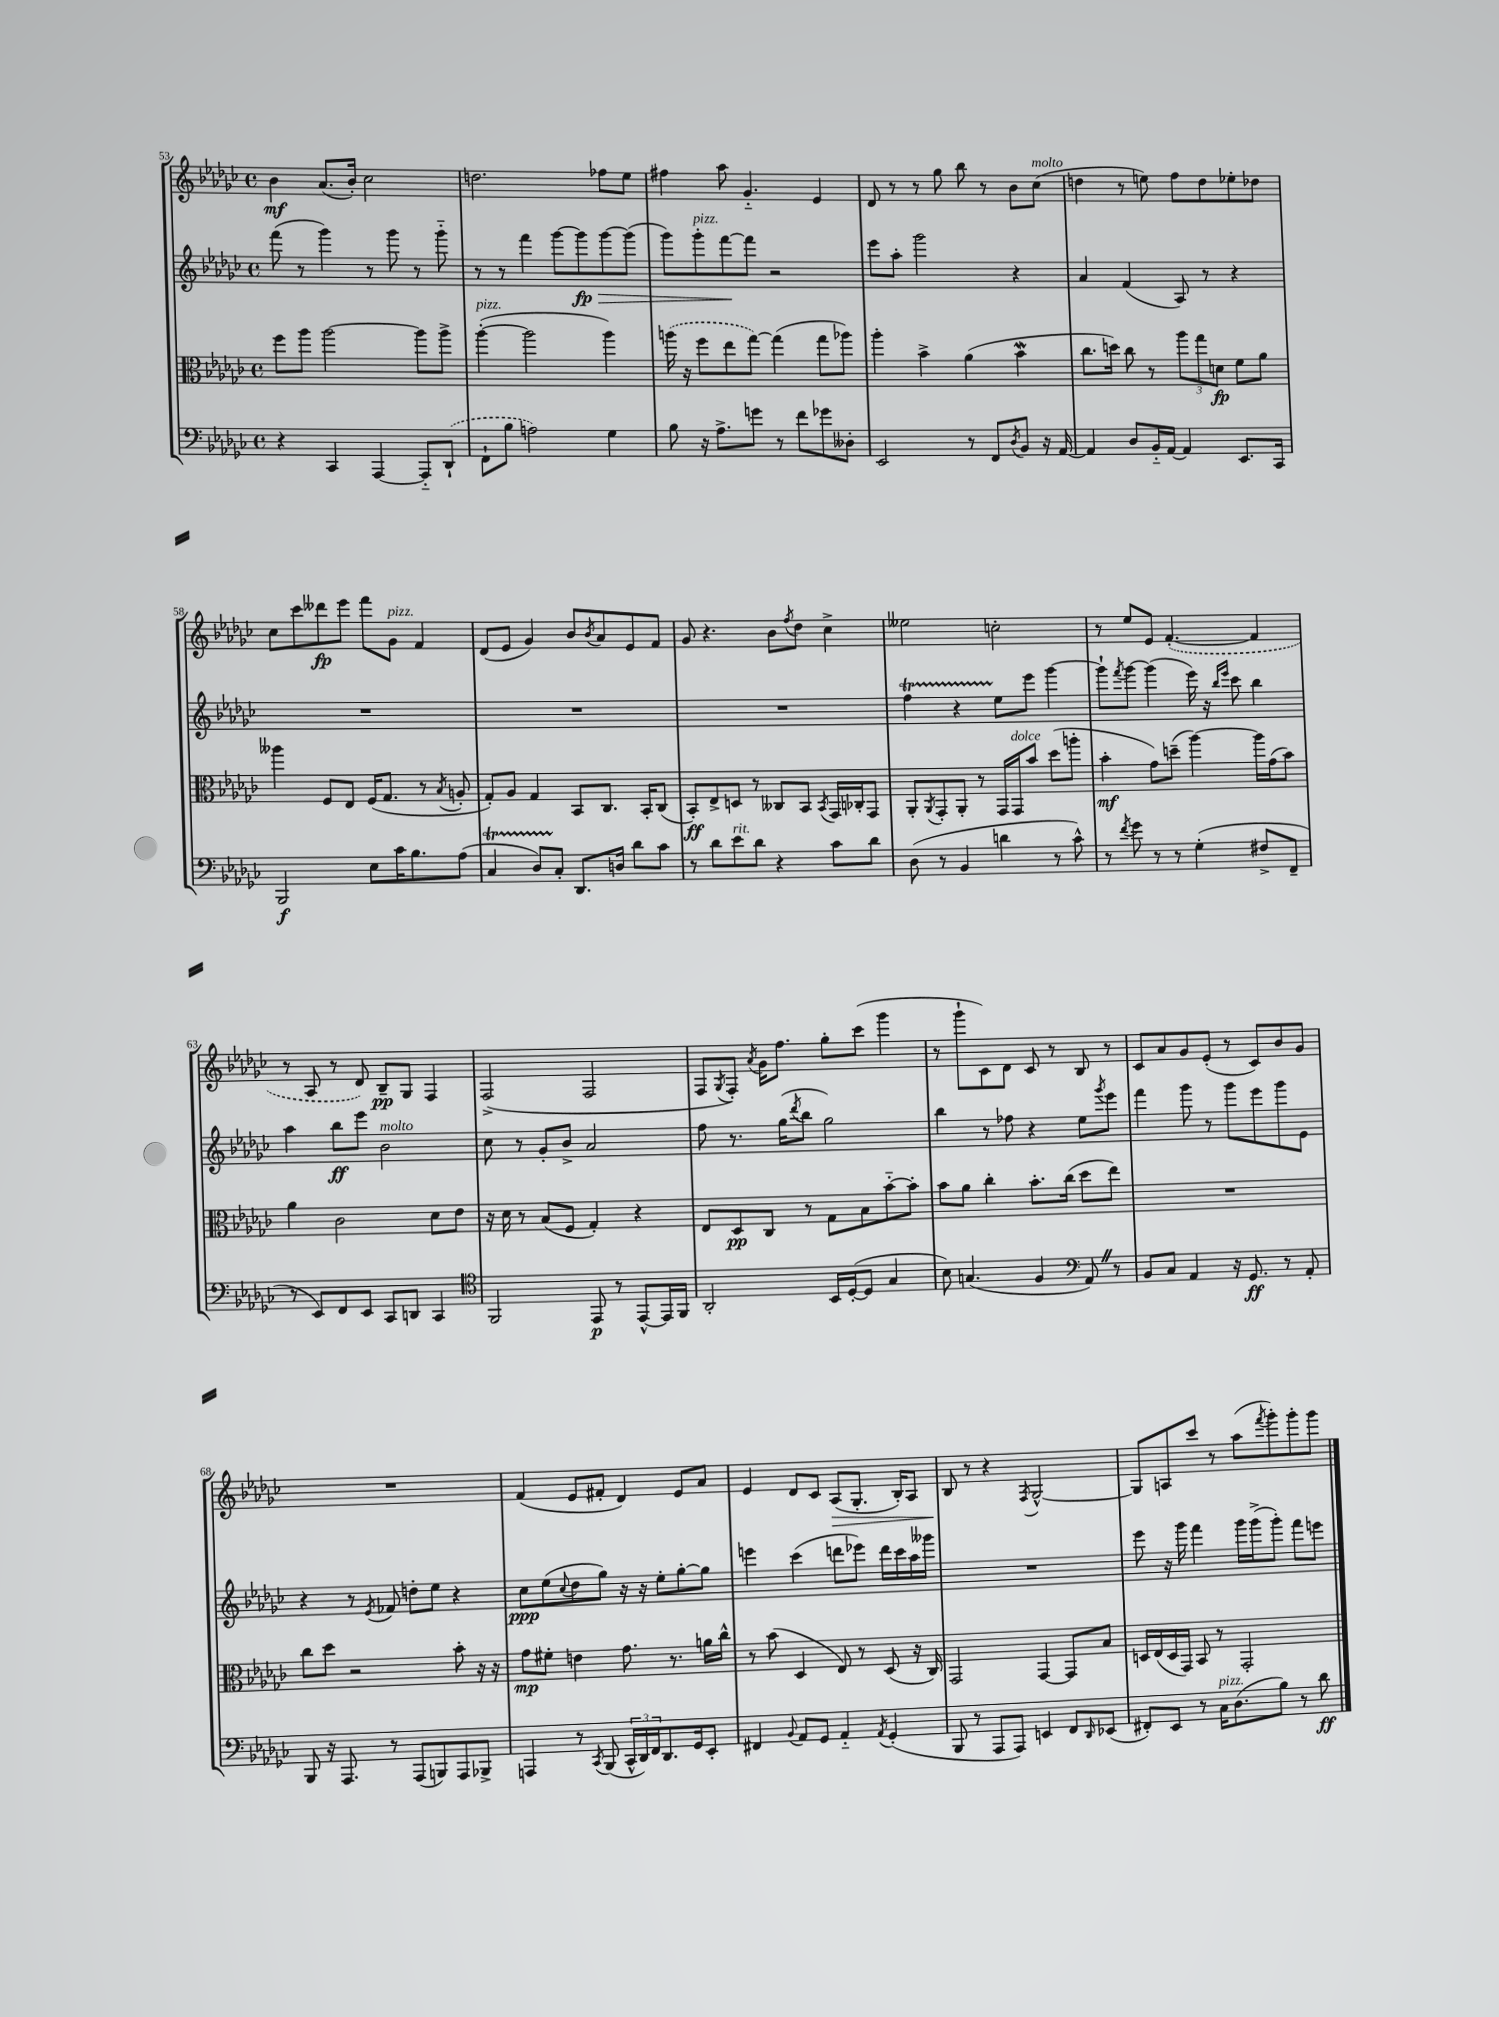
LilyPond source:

<<
\new StaffGroup <<
\new Staff = "s0" {
    \clef treble \key ges \major \defaultTimeSignature \time 4/4
    bes'4\mf aes'8.( bes'16-.) ces''2 |
    d''2. fes''8 ees''8 |
    fis''4 aes''8 ges'4.-_ ees'4 |
    des'8 r8 r8 ges''8 bes''8 r8 bes'8 ces''8^\markup { \italic "molto" }( |
    d''4 r8 e''8) f''8 d''8 ees''8-. des''8 |
    ces''8 ces'''8 deses'''8\fp ees'''8 f'''8 ges'8^\markup { \italic "pizz." } f'4 |
    des'8( ees'8 ges'4) bes'8 \acciaccatura { bes'8 } aes'8 ees'8 f'8 |
    ges'8 r4. bes'8 \acciaccatura { f''8 } des''8 ces''4-> |
    eeses''2 c''2-. |
    r8 ees''8 ees'8 \once \slurDashed f'4.~-.( f'4 |
    r8 aes8 r8 des'8) bes8--\pp ges8 f4 |
    f2->( f2 |
    f8 \acciaccatura { ges8 } f8-.) \acciaccatura { aes'8 } ges'16 f''8. ges''8-. ces'''8( ges'''4 |
    r8 ges'''8-! ces'8) des'8 ces'8 r8 bes8 r8 |
    ces'8 aes'8 ges'8 ees'8-.( r8 ces'8) bes'8 ges'8 |
    R1 |
    f'4( ees'8 fis'8-. des'4) ees'8 aes'8 |
    ees'4 des'8 ces'8 aes8\>( ges8.-. bes16-.) aes8 |
    bes8\! r8 r4 \acciaccatura { f8 } ges2~-^ |
    ges8 a8 ces'''8 r8 aes''8( \acciaccatura { f'''8 } ges'''8-.) ges'''8-. ges'''8 \bar "|." |
}
\new Staff = "s1" {
    \clef treble \key ges \major \defaultTimeSignature \time 4/4
    f'''8( r8 ges'''4) r8 ges'''8 r8 ges'''8-_ |
    r8 r8 f'''4 ges'''8~ ges'''8\fp\> ges'''8~ ges'''8( |
    ges'''8) ges'''8-.^\markup { \italic "pizz." } f'''8~\! f'''8 r2 |
    ees'''8 aes''8-. ges'''2 r4 |
    aes'4 f'4( aes8) r8 r4 |
    R1 |
    R1 |
    R1 |
    f''4\startTrillSpan r4 ees''8\stopTrillSpan ees'''8 ges'''4~ |
    ges'''8-! \acciaccatura { f'''8 } ges'''8~ ges'''4( ees'''16) r16 \grace { bes''16 ees'''16 } ces'''8 bes''4 |
    aes''4 bes''8\ff ees'''8 bes'2^\markup { \italic "molto" } |
    ces''8 r8 ges'8-. bes'8-> aes'2 |
    f''8 r8. ges''16( \acciaccatura { des'''8 } bes''8 ges''2) |
    bes''4 r8 fes''8 r4 ees''8 \acciaccatura { ges'''8 } ees'''8 |
    f'''4 ges'''8 r8 ges'''8 ees'''8 ges'''8 ees'8 |
    r4 r8 \acciaccatura { ees'8 } fes'8 d''8-. ees''8 r4 |
    ces''8\ppp ees''8( \appoggiatura { ces''8 } des''8 ges''8) r16 r16 ees''8-. ges''8~-. ges''8 |
    e'''4 ces'''4( d'''8 ees'''8) d'''16 ces'''16 aes''16 geses'''16 |
    R1 |
    ees'''8 r16 ges'''16 f'''4 ges'''16 ges'''16->( ges'''8-.) f'''8 e'''8 \bar "|." |
}
\new Staff = "s2" {
    \clef alto \key ges \major \defaultTimeSignature \time 4/4
    f''8 aes''8 aes''2~ aes''8 aes''8-> |
    aes''4~-.^\markup { \italic "pizz." }( aes''2 aes''4) |
    \once \slurDashed a''16( r16 f''8 ees''8 ges''8~) ges''4( ges''8 aes''8) |
    aes''4-. bes'4-> aes'4( bes'4\mordent |
    ces''8. d''16) ces''8 r8 \tuplet 3/2 { aes''8 ges''8 d'8\fp } f'8 aes'8 |
    aeses''4 f8 ees8 f16( ges8. r8 \acciaccatura { bes8 } a8-. |
    ges8-.) aes8 ges4 bes,8 ces8. bes,16-. ces8( |
    bes,8-.\ff) ees8-> d8 r8 ceses8 bes,8 \acciaccatura { bes,8 } ges,16 ces16-. ges,8 |
    aes,8-. \acciaccatura { aes,8 } ges,8-. aes,8-. r8 ges,16 ges,16^\markup { \italic "dolce" } bes'8 des''8( a''8-. |
    bes'4-.\mf ges'8) d''8--( aes''4~) aes''16 ges'16( bes'8) |
    aes'4 ces'2 des'8 ees'8 |
    r16 des'16 r8 bes8( f8 ges4-.) r4 |
    ees8 des8\pp ces8 r8 ges8 bes8 bes'8~-_ bes'8-. |
    bes'8 aes'8 ces''4-. bes'8.-. ces''16( des''8 ees''8) |
    R1 |
    ces''8 des''8 r2 bes'8-. r16 r16 |
    ges'8\mp fis'8-. e'4 ges'8. r8. a'16 ces''16-^ |
    r8 bes'8( des4 ees8) r8 des8( r16 ces16) |
    ges,2 ges,4~ ges,8 bes8 |
    d16 ees16( d16 ges,16) bes,8 r8 ges,2-. \bar "|." |
}
\new Staff = "s3" {
    \clef bass \key ges \major \defaultTimeSignature \time 4/4
    r4 ces,4 aes,,4~ aes,,8-_ \once \slurDashed des,8-!( |
    f,8-! bes8 a2) ges4 |
    bes8 r16 aes8.-> g'8 r8 f'8 ges'8 deses8-. |
    ees,2 r8 f,8 \acciaccatura { des8 } bes,8 r16 aes,16~ |
    aes,4 des8 bes,16-_ aes,16~ aes,4 ees,8. ces,16 |
    bes,,2\f ees8 ces'16 bes8. aes8( |
    ces4\startTrillSpan des8) ces8-.\stopTrillSpan des,8. d16 des'8 ces'8 |
    r8 des'8 ees'8^\markup { \italic "rit." } des'8 r4 ces'8 des'8 |
    des8( r8 bes,4 d'4 r8 ces'8-^) |
    r8 \acciaccatura { f'8 } ges'8 r8 r8 ges4-.( fis8-> f,8-- |
    r8 ees,8) f,8 ees,8 ces,8 d,8 ces,4 |
    \clef tenor f,2 ees,8\p r8 ees,8~-^ ees,16 f,16 |
    aes,2-. bes,16 des16~-.( des8 ges4 |
    bes8) g4.( f4 \clef bass aes,8) \once \override BreathingSign.text = \markup { \musicglyph "scripts.caesura.straight" } \breathe r8 |
    bes,8 ces8 aes,4 r16 ges,8.\ff r8 aes,8-. |
    bes,,8 r16 aes,,8. r8 aes,,8( b,,8) aes,,8 bes,,8-> |
    a,,4 r8 \acciaccatura { ces,8 } bes,,8( \tuplet 3/2 { ces,16-^ des,16) f,16 } des,8. ges,16 ees,8-. |
    fis,4 \appoggiatura { bes,8 } aes,8 ges,8 aes,4-_ \acciaccatura { aes,8 } ges,4-.( |
    bes,,8 r8 aes,,8 aes,,8) e,4 f,8 \grace { des,16 } ees,8( |
    fis,8-.) ees,8 r8 ces16^\markup { \italic "pizz." } des8.( bes8) r8 des'8\ff \bar "|." |
}
>>
>>
\layout { \context { \Score currentBarNumber = #53 } }
